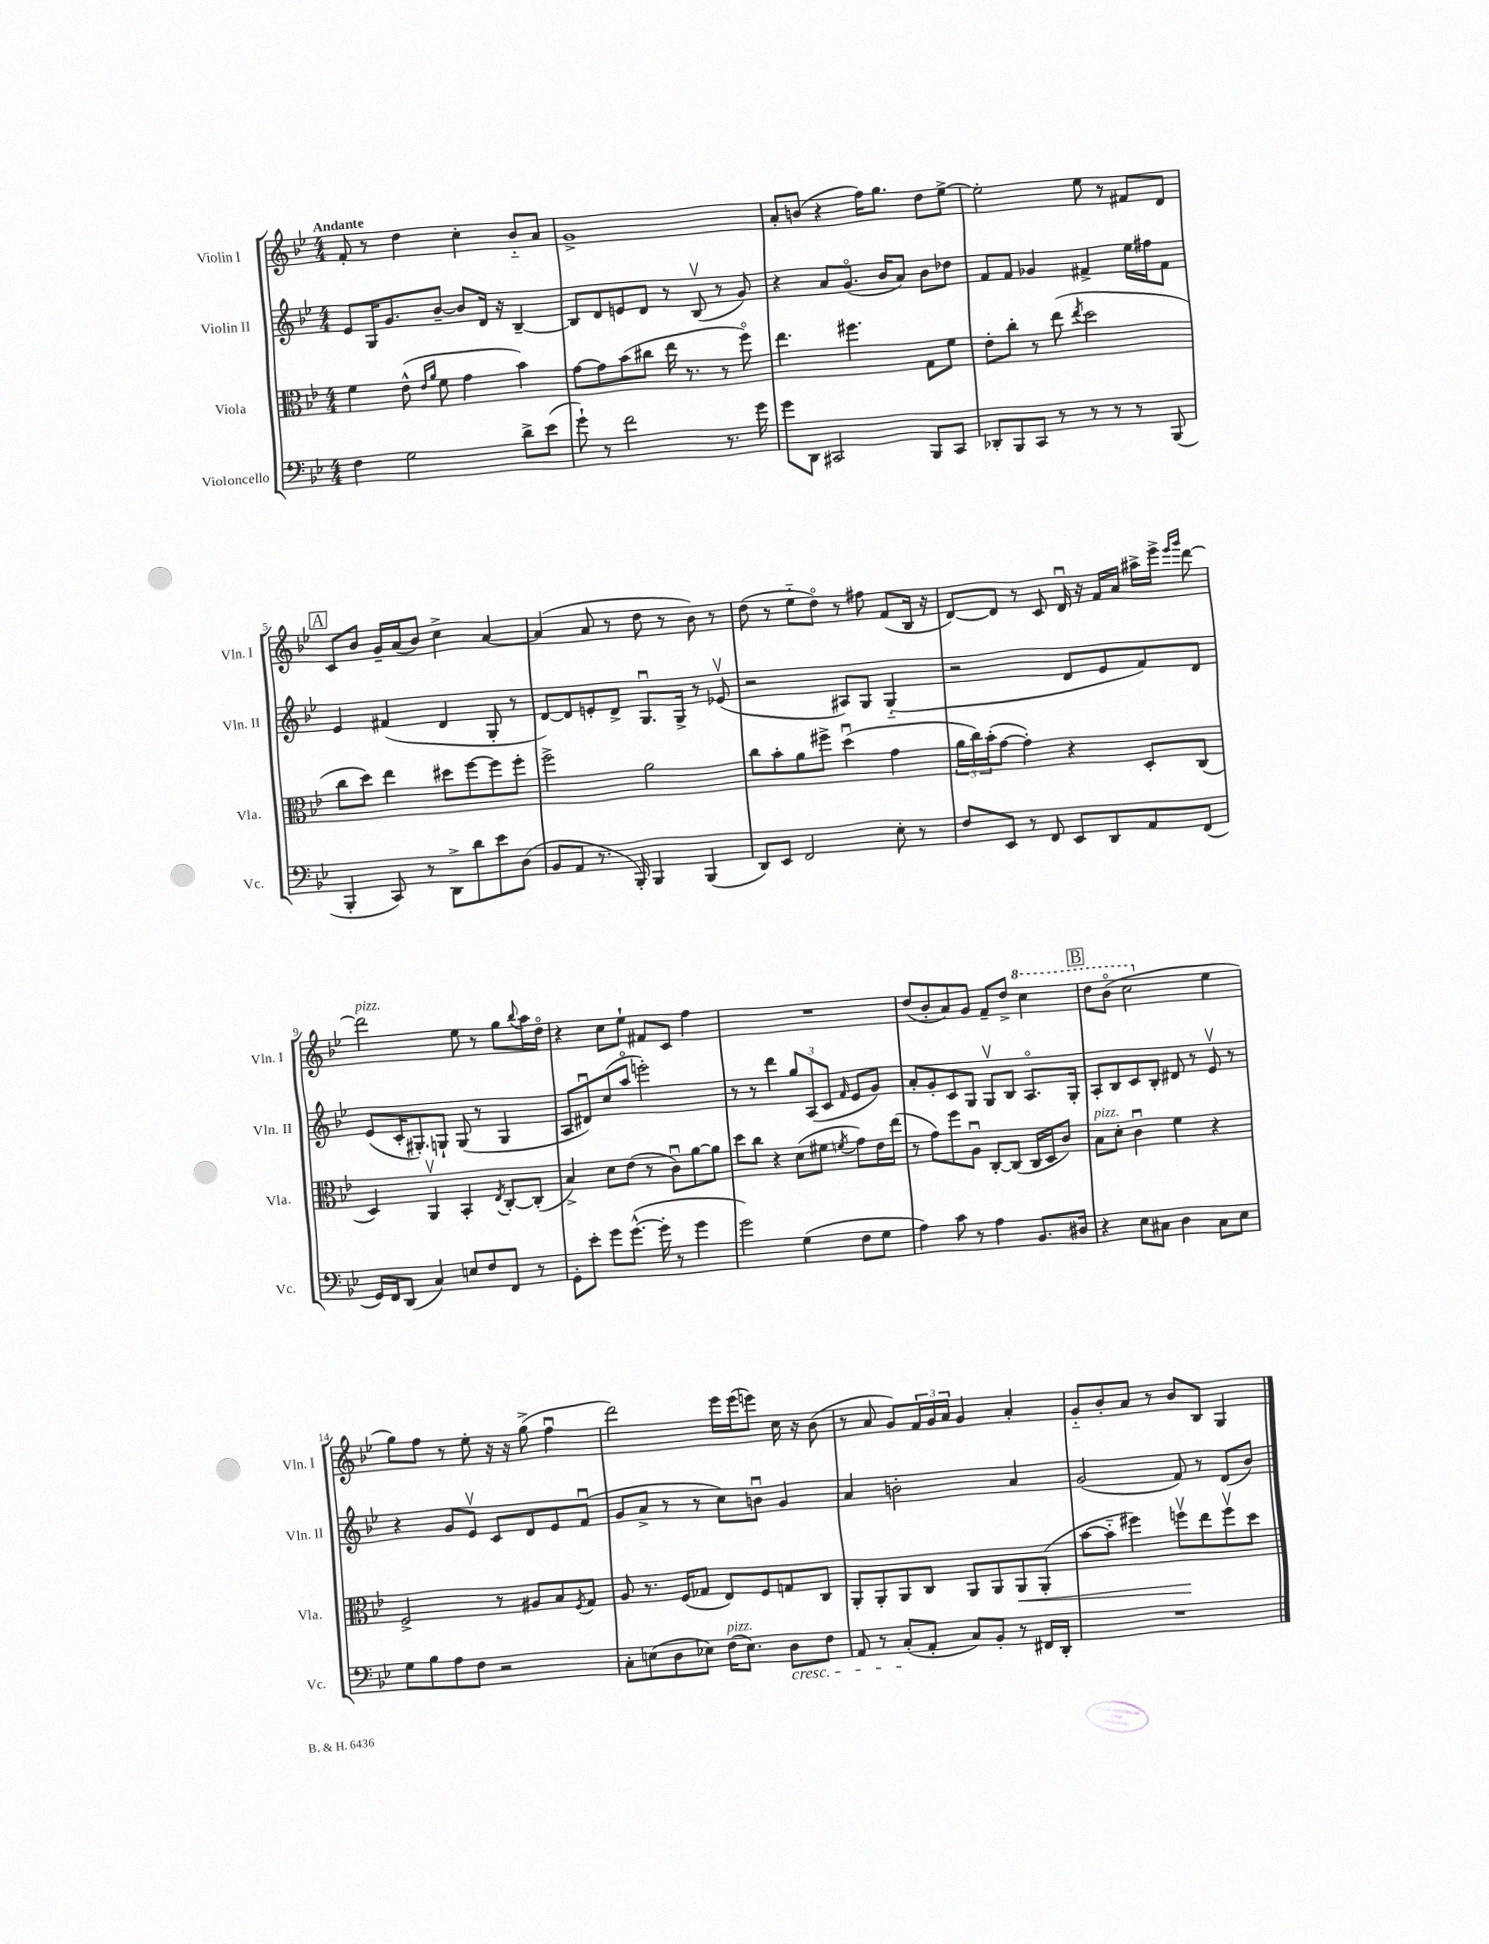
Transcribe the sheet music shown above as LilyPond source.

<<
\new StaffGroup <<
\new Staff = "s0" \with { instrumentName = "Violin I" shortInstrumentName = "Vln. I" } {
    \clef treble \key bes \major \numericTimeSignature \time 4/4 \tempo "Andante"
    f'8-. r8 d''4 c''4-. bes'8-_ a'8 |
    g'1-> |
    a'8-. b'8( r4 f''16) g''8. d''8 ees''8~-> |
    ees''2-. ees''8 r8 fis'8 d'8 |
    \mark \markup { \box "A" } c'8 bes'8 g'16-- a'16( bes'8) c''4-> a'4~ |
    a'4( a'8 r8 d''8 r8 bes'8) r8 |
    d''8( r8 ees''8-_ d''8\flageolet) r8 fis''8 f'8( bes16 r16 |
    d'8~) d'8 r8 c'8 d'16\downbow r16 f'16 a'16 ais''16-> ees'''16-> \grace { ees'''16 g'''16 } d'''8~ |
    d'''2^\markup { \italic "pizz." } ees''8 r8 g''8 \appoggiatura { bes''8 } a''16 d''16\flageolet |
    r4 c''8 ees''8-! fis'8 c'8 f''4 |
    R1 |
    d''8( bes'8-. a'8) g'8 f'8-- d''8-> \ottava #1 c'''4 |
    \mark \markup { \box "B" } d'''8 bes''8\flageolet( c'''2 \ottava #0 ees''4 |
    g''8) f''8 r8 ees''8-. r16 r16 g''8->( f''4\downbow |
    d'''2) ees'''16 ees'''16( e'''8) c''16 r16 bes'8( |
    r8 a'8 g'8) \tuplet 3/2 { f'16 g'16 a'16 } g'4 a'4-. |
    g'8-_ bes'8-. a'8 r8 bes'8 bes8 g4 \bar "|." |
}
\new Staff = "s1" \with { instrumentName = "Violin II" shortInstrumentName = "Vln. II" } {
    \clef treble \key bes \major \numericTimeSignature \time 4/4
    ees'8 g16 g'8. bes'8~-- bes'8 d'16 r16 bes4~-- |
    bes8 d'8 e'8 d'8 r8 bes8\upbow( r8 g'8) |
    r4 a'8 g'8.\flageolet( bes'16 a'8) bes'8 des''8 |
    f'8 f'8 ges'4 fis'4-> ees''16 fis''16 fis'8 |
    \mark \markup { \box "A" } ees'4 fis'4( d'4 g8-. r8 |
    d'8~) d'8 e'8-. d'8-> g8.\downbow g16-> r8 ees'8\upbow( |
    r2 ais8) g8 g4-_( |
    r2 d'8 ees'8 f'8) d'8 |
    ees'8( c'16-. gis8.-.) g8-! g8( r8 g4 |
    a8 dis'8\downbow) c''8( a''8\flageolet e'''2-.) |
    r8 r8 d'''4 \tuplet 3/2 { g''8 a8( c'8 } \grace { f'16 } ees'8 g'8) |
    a'8-. g'8-. c'8 g8 g8\upbow bes8 a8.\flageolet g16-. |
    \mark \markup { \box "B" } a8-. bes8 c'8 bes8-. dis'8 r8 ees'8\upbow r8 |
    r4 g'8 ees'8\upbow c'8 d'8 ees'8 f'8\downbow( |
    g'8 a'8-> r8 r8 c''8) b'8\downbow g'4 |
    a'4 b'2-. a'4 |
    g'2( f'8) r8 d'8( bes'8) \bar "|." |
}
\new Staff = "s2" \with { instrumentName = "Viola" shortInstrumentName = "Vla." } {
    \clef alto \key bes \major \numericTimeSignature \time 4/4
    f'4 ees'8-^( \grace { ees'16 a'16 } f'8 g'4 bes'4) |
    g'8~ g'8 bes'8( cis''8 ees''16 r8. r8 f''8\flageolet) |
    ees''4. fis''4. g8 f'8 |
    ees'8-. c''8-. r8 ees''8( \acciaccatura { ees''8 } d''2 |
    \mark \markup { \box "A" } c''8 d''8) ees''4 dis''8 f''8~ f''8 f''8-. |
    f''2-> a'2 |
    c''8 bes'8-. a'8 fis''8-> d''4\downbow( g'4 |
    \tuplet 3/2 { a'16 c''16) bes'16-.( } g'8~ g'4-.) r4 d8-. c8( |
    d4) a,4\upbow bes,4-. \acciaccatura { ees8 } c8~-. c8-.( |
    bes4->) d'8 ees'8( r8 c'8\downbow) a'8~ a'8 |
    d''8 c''8 r4 d'8( fis'8 \acciaccatura { f'8 } g'8) ees'16 ees''16( |
    r8 g'8) f''8 a8\downbow c8~-. c8( c16 d16 c'8) |
    \mark \markup { \box "B" } bes8^\markup { \italic "pizz." } d'8-. c'4\downbow f'4 r4 |
    f2-> r8 ais8 bes8 \acciaccatura { f8 } g8 |
    a8 r8. f16( ges8 ees8) f8 g8 c8 |
    a,8-. a,8-. a,8 c8 a,8 a,8 a,8\< a,8-.( |
    bes'8~ bes'8-_ fis''4) f''8\upbow\! ees''8 f''8\upbow d''8 \bar "|." |
}
\new Staff = "s3" \with { instrumentName = "Violoncello" shortInstrumentName = "Vc." } {
    \clef bass \key bes \major \numericTimeSignature \time 4/4
    f4 g2 d'8-> ees'8( |
    g'8-!) r8 f'2 r8. g'16 |
    g'8 d,8 cis,2 bes,,8 cis,8 |
    des,8-. bes,,8 c,8 r8 r8 r8 r8 bes,,8( |
    \mark \markup { \box "A" } bes,,4-. c,8) r8 d,8-> d'8 ees'8 d8( |
    bes,8 a,8 r8. bes,,16-.) bes,,4 bes,,4( |
    d,8) ees,8 f,2 ees8-. r8 |
    f8 ees,8 r8 f,8 ees,8 d,8 a,8 f,8( |
    g,16) f,16 d,8( c4) e8 f8 f,8 r8 |
    g,8-. ees'8-. g'8 g'8.~-^( g'16-. r8 g'4 |
    g'2) g4( f8 g8 |
    a4) c'8 r8 a4 bes,8. dis16 |
    \mark \markup { \box "B" } r4 ees8 cis8 d4 cis8 ees8 |
    g8 bes8 a8 f8 r2 |
    c8-. e8( d8 ees8) f16^\markup { \italic "pizz." }( ees8.) d8\cresc f8 |
    a,8 r8 c8-.\!( a,8-. c8) bes,8-. r8 fis,16 d,16-. |
    R1 \bar "|." |
}
>>
>>
